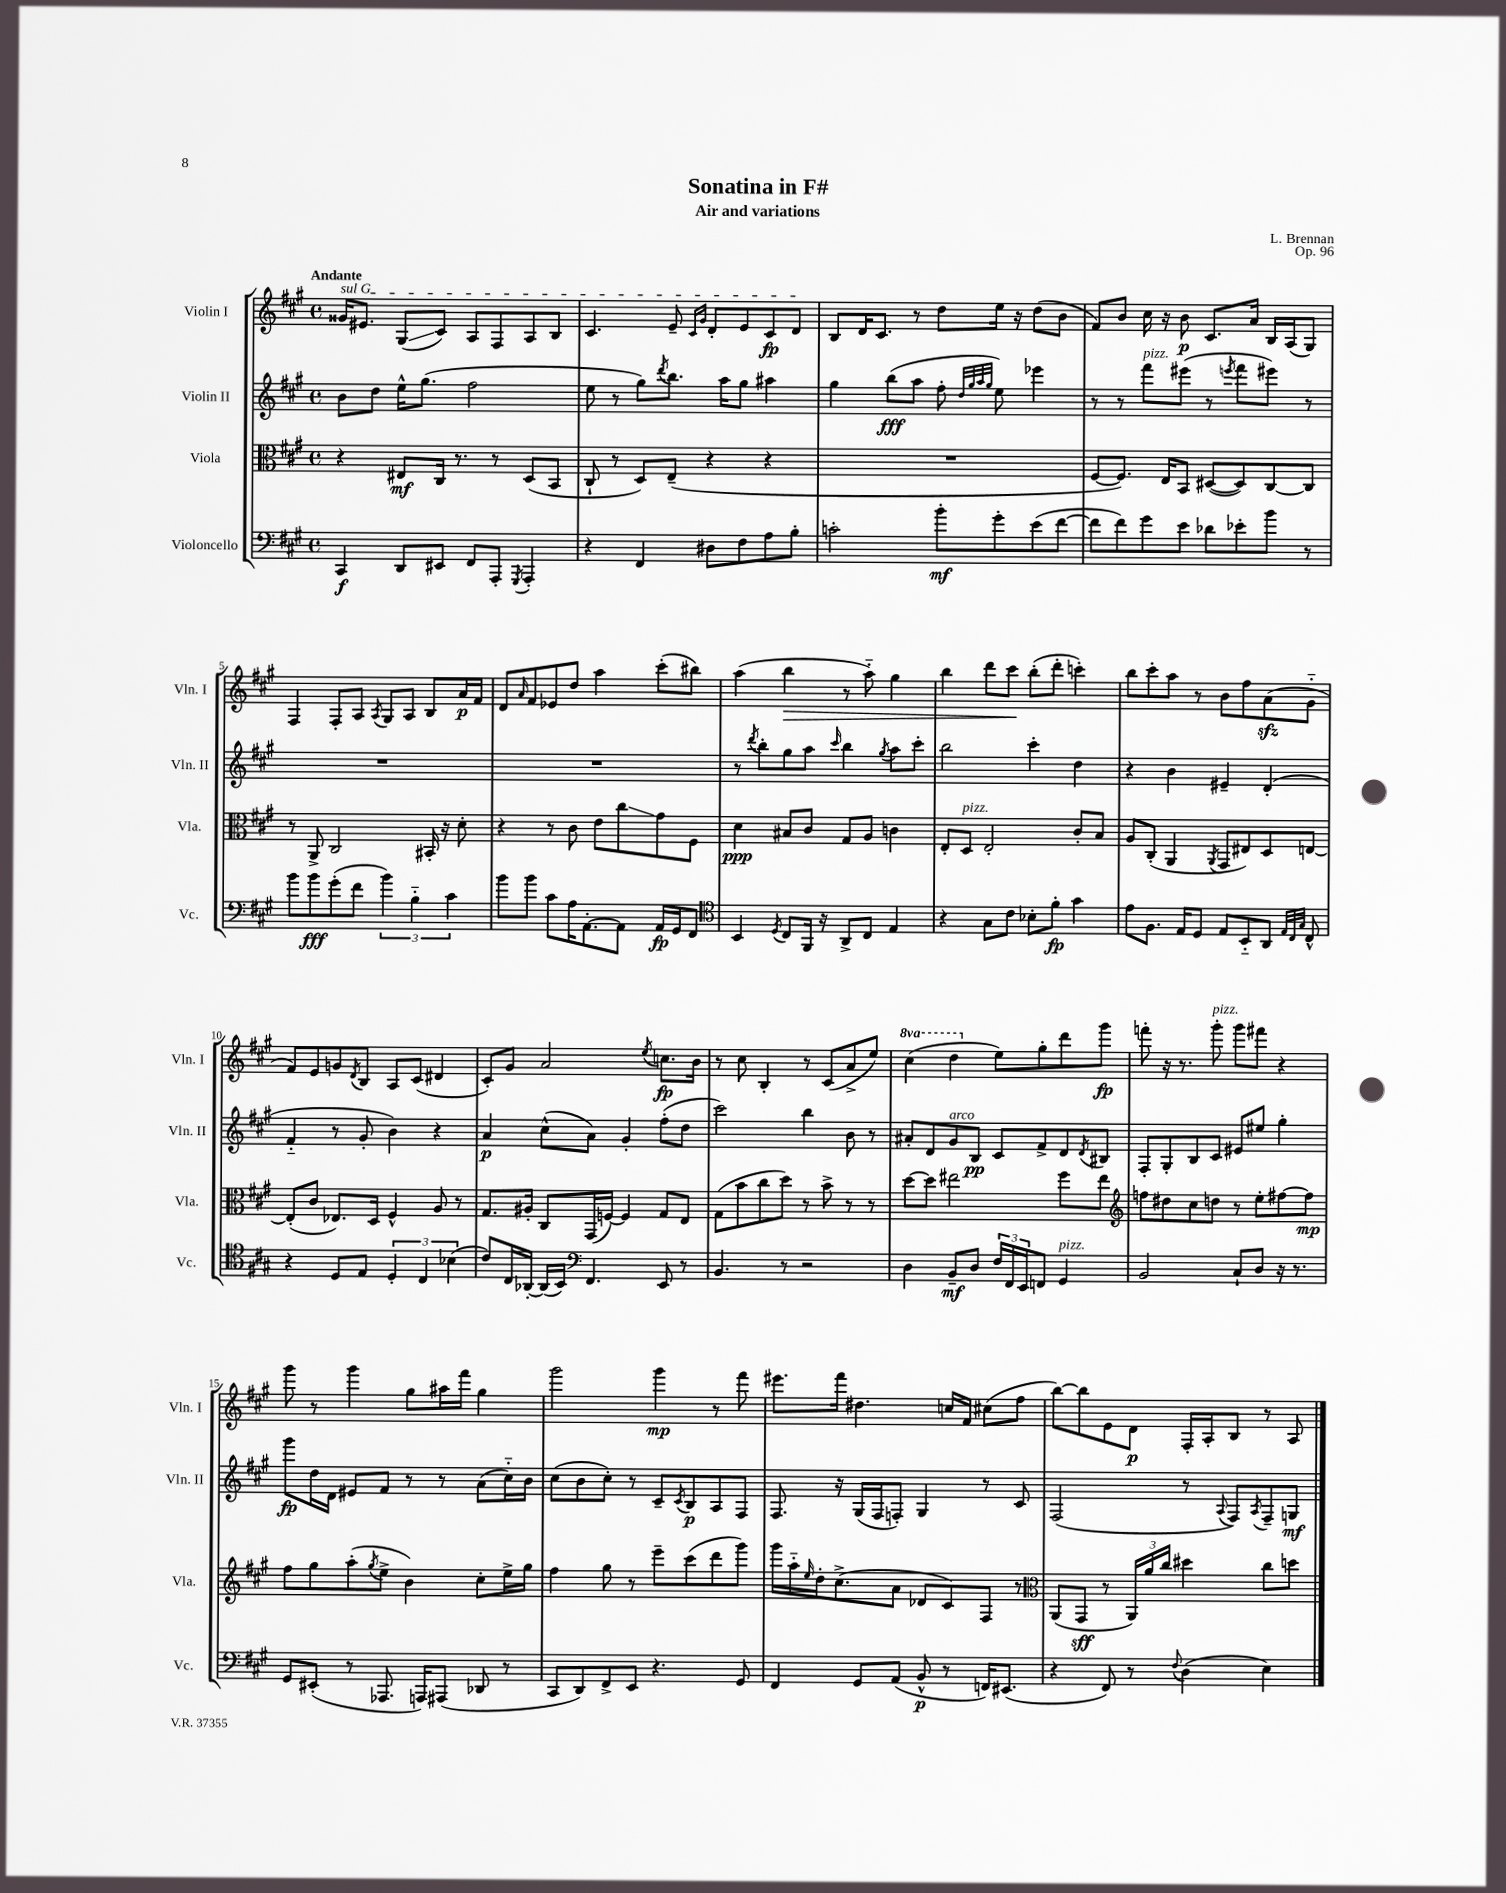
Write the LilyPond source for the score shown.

\header { title = "Sonatina in F#" composer = "L. Brennan" subtitle = "Air and variations" opus = "Op. 96" }
<<
\new StaffGroup <<
\new Staff = "s0" \with { instrumentName = "Violin I" shortInstrumentName = "Vln. I" } {
    \clef treble \key a \major \defaultTimeSignature \time 4/4 \set Staff.ottavationMarkups = #ottavation-simple-ordinals \tempo "Andante"
    \once \override TextSpanner.bound-details.left.text = \markup { \italic "sul G" } gisis'16\startTextSpan eis'8. gis8\glissando( cis'8) a8 fis8 a8 b8 |
    cis'4. e'8-- \grace { cis'16 gis'16 } d'8-. e'8 cis'8\fp d'8\stopTextSpan |
    b8 d'16 cis'8. r8 d''8 e''16 r16 d''8( b'8 |
    fis'8) b'8 cis''16 r16 b'8\p cis'8. a'16 b16 a16( gis8) |
    fis4 fis8-. a8 \acciaccatura { a8 } gis8 a8 b8 a'16\p fis'16 |
    d'8 \grace { a'16 } fis'8 ees'8 d''8 a''4 cis'''8-.( bis''8) |
    a''4( b''4\> r8 a''8-_) gis''4 |
    b''4 d'''8 cis'''8\! b''8-.( d'''8-. c'''4-.) |
    b''8 cis'''8-. a''8 r8 b'8 fis''8 a'8\sfz( gis'8-_ |
    fis'8) e'8 g'8 \acciaccatura { d'8 } b8 a8 cis'8( dis'4 |
    cis'8-.) gis'8 a'2 \acciaccatura { e''8 } c''8.\fp b'16 |
    r8 cis''8 b4-. r8 cis'8( a'8-> e''8) |
    \ottava #1 cis'''4( d'''4 \ottava #0 e''8) gis''8-. d'''8 gis'''8\fp |
    f'''8-. r16 r8. gis'''8-.^\markup { \italic "pizz." } gis'''8 fis'''8 r4 |
    gis'''8 r8 gis'''4 gis''8 ais''16 fis'''16 gis''4 |
    gis'''2 gis'''4\mp r8 fis'''8 |
    eis'''8. fis'''16 dis''4. c''16 fis'16 cis''8( fis''8 |
    b''8~) b''8 e'8 d'8\p fis16-. a16-. b8 r8 a8 \bar "|." |
}
\new Staff = "s1" \with { instrumentName = "Violin II" shortInstrumentName = "Vln. II" } {
    \clef treble \key a \major \defaultTimeSignature \time 4/4
    b'8 d''8 e''16-^ gis''8.( fis''2 |
    e''8 r8 gis''8) \acciaccatura { d'''8 } b''8. a''16 gis''8 ais''4 |
    gis''4 b''8\fff( a''8 fis''8-. \grace { d''32 gis''32 a''32 gis''32 } e''8) ees'''4 |
    r8 r8 fis'''8^\markup { \italic "pizz." } eis'''8( r8 \acciaccatura { e'''8 } fis'''8 eis'''8) r8 |
    R1 |
    R1 |
    r8 \acciaccatura { d'''8 } b''8-. gis''8 a''8 \grace { cis'''16 } b''4 \acciaccatura { gis''8 } a''8 cis'''8-. |
    b''2 cis'''4-. d''4 |
    r4 b'4 eis'4-- d'4-.( |
    fis'4-_ r8 gis'8-. b'4) r4 |
    a'4\p cis''8-^( a'8) gis'4-. fis''8-.( d''8 |
    cis'''2) b''4 b'8 r8 |
    ais'8-. d'8 gis'8^\markup { \italic "arco" } b8\pp cis'8 fis'8-> d'8 \acciaccatura { d'8 } bis8 |
    fis8-. gis8-. b8 cis'8 eis'8 eis''8 gis''4-. |
    gis'''8\fp d''16 d'16 eis'8 fis'8 r8 r8 a'8( cis''16-_) b'16 |
    cis''8( b'8 cis''8-.) r8 cis'8-- \acciaccatura { cis'8 } b8\p a8 fis8 |
    fis8. r16 gis16( fis16 f8-.) gis4 r8 cis'8 |
    fis2( r8 \appoggiatura { a8 } fis8) \acciaccatura { a8 } fis8-- g8\mf \bar "|." |
}
\new Staff = "s2" \with { instrumentName = "Viola" shortInstrumentName = "Vla." } {
    \clef alto \key a \major \defaultTimeSignature \time 4/4
    r4 eis8\mf cis16 r8. r8 d8( b,8 |
    cis8-! r8 d8) e8--( r4 r4 |
    R1 |
    fis8~ fis8.) e16 b,8 dis8~( dis8) cis8~ cis8 |
    r8 a,8-> cis2 bis,16-. r16 d'8-. |
    r4 r8 cis'8 e'8 cis''8\glissando gis'8 fis8 |
    d'4\ppp bis8 cis'8 gis8 a8 c'4 |
    e8-. d8^\markup { \italic "pizz." } e2-. cis'8-. b8 |
    a8 cis8-.( a,4 \acciaccatura { a,8 } gis,8 eis8) d8 e8~ |
    e8-.( cis'8 ees8.) d16 fis4-^ a8 r8 |
    gis8. ais16-. cis8 gis,16( f16~) f4 gis8 e8 |
    gis8( b'8 cis''8 d''8) r8 b'8-> r8 r8 |
    d''8~ d''8 eis''2 fis''8 eis''8 |
    \clef treble f''8 dis''8 cis''8 d''8 r8 e''8-. fis''8~ fis''8\mp |
    fis''8 gis''8 a''8-.( \acciaccatura { gis''8 } e''8-> b'4) cis''8-. e''16-> gis''16 |
    fis''4 gis''8 r8 e'''8-- cis'''8( d'''8 gis'''8) |
    gis'''16 a''16-_ \grace { e''16 } d''16-. cis''8.->( a'8 des'8 cis'8) fis8 r8 |
    \clef alto a,8( gis,8\sff r8 \tuplet 3/2 { a,16) a'16 cis''16 } dis''4 cis''8 d''8 \bar "|." |
}
\new Staff = "s3" \with { instrumentName = "Violoncello" shortInstrumentName = "Vc." } {
    \clef bass \key a \major \defaultTimeSignature \time 4/4
    cis,4\f d,8 eis,8 fis,8 a,,8-. \acciaccatura { gis,,8 } a,,4-. |
    r4 fis,4 dis8 fis8 a8 b8-. |
    c'2-. b'8-.\mf gis'8-. e'8( fis'8~ |
    fis'8 fis'8) gis'8 e'8 des'8 ees'8-. b'8 r8 |
    b'8 b'8\fff gis'8-.( fis'8 \tuplet 3/2 { b'4) b4-_ cis'4 } |
    b'8 b'8 cis'8 a16 a,8.~-. a,8 a,16\fp gis,16 fis,8 |
    \clef tenor b,4 \acciaccatura { d8 } cis8 fis,16 r16 a,8-> cis8 e4 |
    r4 gis8 cis'8 bes8-. fis'8-.\fp gis'4 |
    e'8 fis8. e16 d8 e8 b,8-_ a,8 \grace { e32 cis32 gis32 } cis8-^ |
    r4 d8 e8 \tuplet 3/2 { d4-. cis4 bes4( } |
    cis'8) cis16 aes,16~-. aes,16( b,16) \clef bass fis,4. e,8 r8 |
    b,4. r8 r2 |
    d4 b,8--\mf d8 \tuplet 3/2 { fis16 fis,16 e,16 } f,8 gis,4^\markup { \italic "pizz." } |
    b,2 cis8-! d8 r16 r8. |
    gis,8 eis,8-.( r8 aes,,8. a,,16) ais,,8( des,8 r8 |
    cis,8 d,8) fis,8-> e,8 r4. gis,8 |
    fis,4 gis,8 a,8( b,8-^\p r8 f,16) eis,8.( |
    r4 fis,8) r8 \appoggiatura { fis8 } d4( e4) \bar "|." |
}
>>
>>
